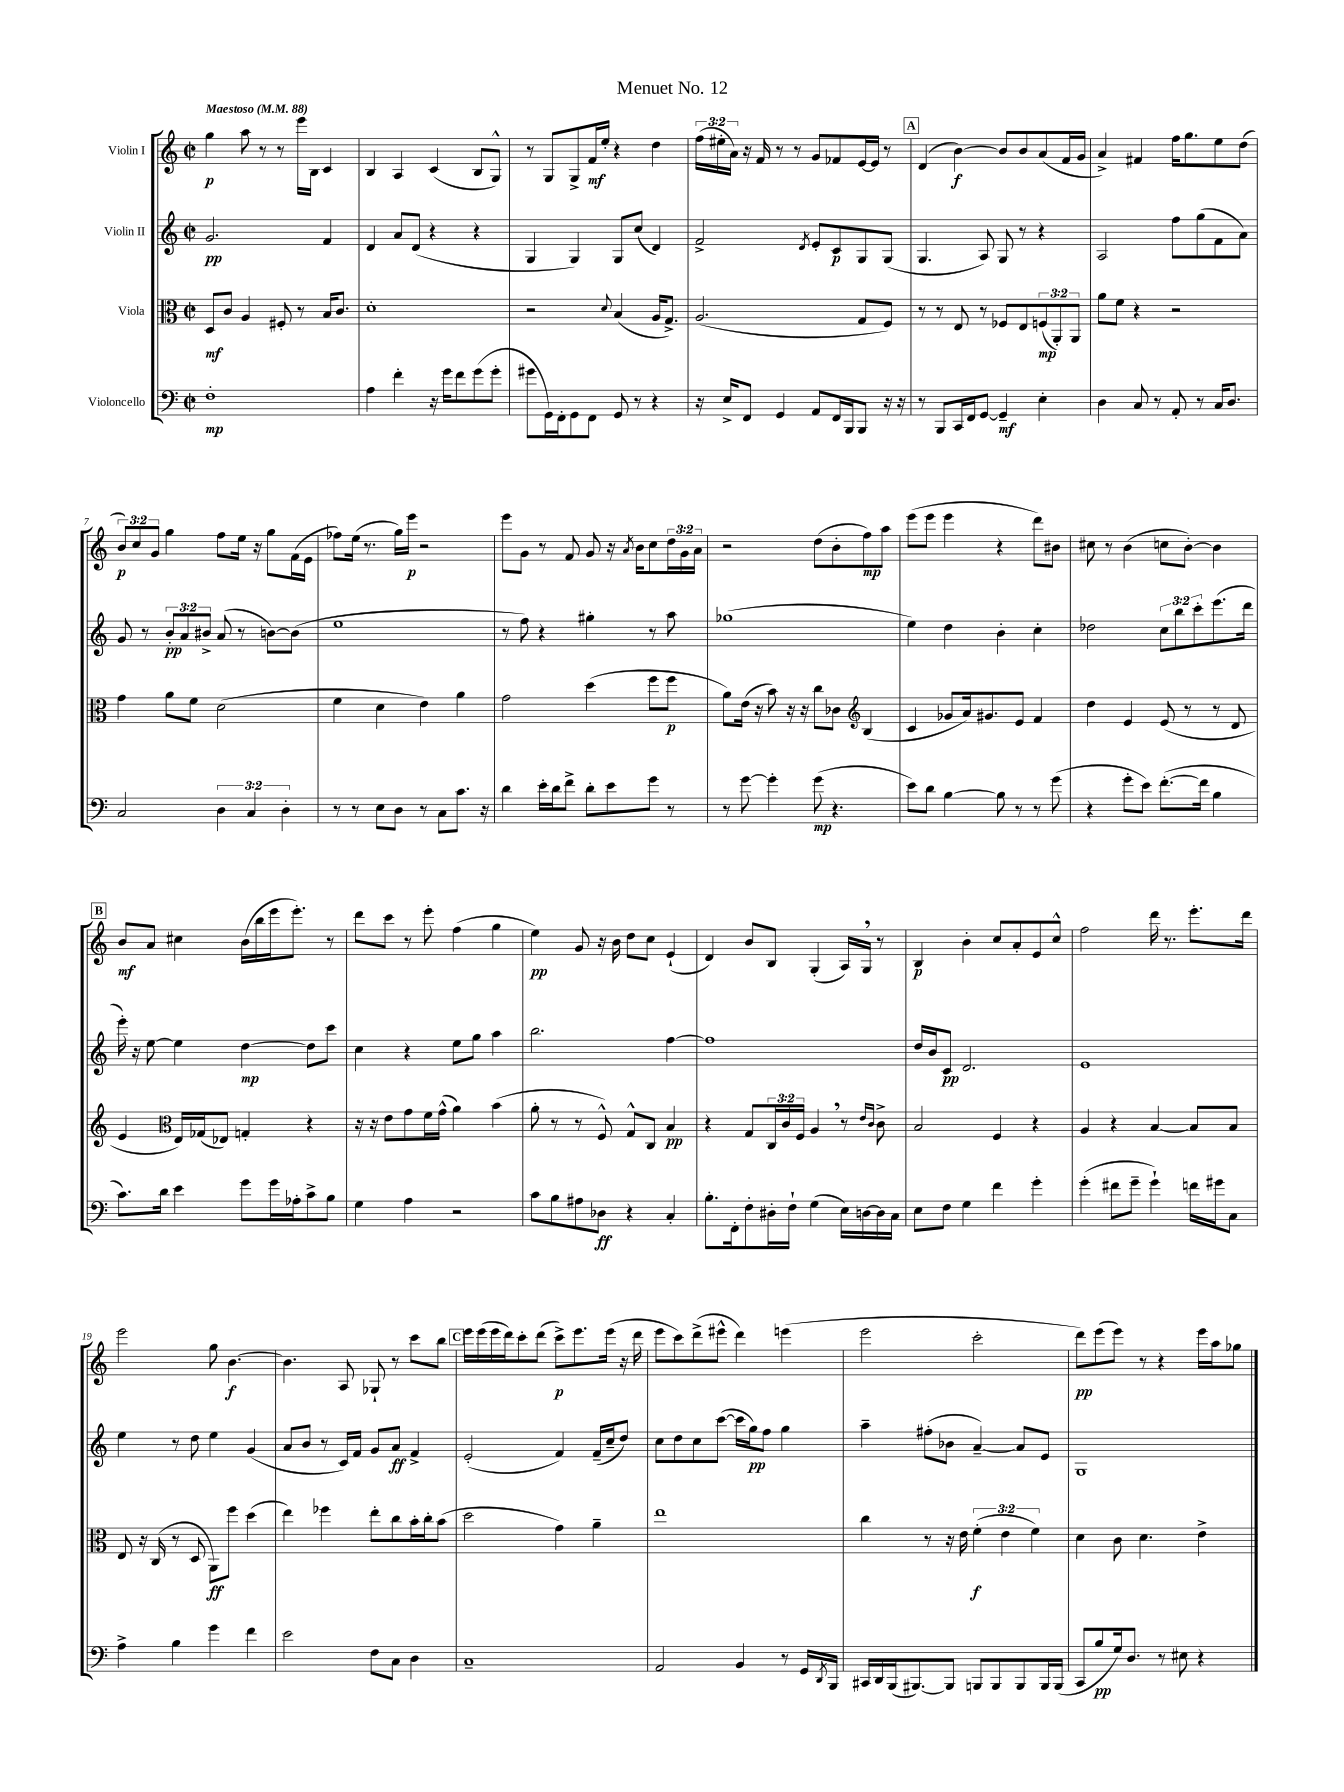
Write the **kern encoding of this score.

**kern	**dynam	**kern	**dynam	**kern	**dynam	**kern	**dynam
*part4	*part4	*part3	*part3	*part2	*part2	*part1	*part1
*staff4	*staff4	*staff3	*staff3	*staff2	*staff2	*staff1	*staff1
*I"Violoncello	*	*I"Viola	*	*I"Violin II	*	*I"Violin I	*
*clefF4	*	*clefC3	*	*clefG2	*	*clefG2	*
*k[]	*	*k[]	*	*k[]	*	*k[]	*
*M2/2	*	*M2/2	*	*M2/2	*	*M2/2	*
*met(c|)	*	*met(c|)	*	*met(c|)	*	*met(c|)	*
*MM88	*	*MM88	*	*MM88	*	*MM88	*
=1	=1	=1	=1	=1	=1	=1	=1
!	!	!	!	!	!	!LO:TX:a:B:t=Maestoso	!
1F'	mp	8D/L	mf	2.g/	pp	4gg\	p
.	.	8c/J	.	.	.	.	.
.	.	4A/	.	.	.	8aa\	.
.	.	.	.	.	.	8r	.
.	.	8F#X'/	.	.	.	8r	.
.	.	8r	.	.	.	16eee\LL	.
.	.	.	.	.	.	16B\JJ	.
.	.	16B/KL	.	4f/	.	4c/	.
.	.	8.c/J	.	.	.	.	.
=2	=2	=2	=2	=2	=2	=2	=2
4A\	.	1d'	.	4d/	.	4B/	.
4f'\	.	.	.	8a/L	.	4A/	.
.	.	.	.	(8d/J	.	.	.
16r	.	.	.	4r	.	(4c/	.
16g\KL	.	.	.	.	.	.	.
8f\	.	.	.	.	.	.	.
(8g\	.	.	.	4r	.	8B/L	.
8g'\J	.	.	.	.	.	8G^^/J)	.
=3	=3	=3	=3	=3	=3	=3	=3
8g#X\L	.	2r	.	4G/	.	8r	.
16GG\L)	.	.	.	.	.	8G/L	.
16FF'\J	.	.	.	.	.	.	.
8GG\	.	.	.	4G/)	.	8G^/	.
8FF\J	.	.	.	.	.	16f/L	mf
.	.	.	.	.	.	16ee'/JJ	.
.	.	8qqd/	.	.	.	.	.
8GG/	.	(4B/	.	8G/L	.	4r	.
8r	.	.	.	(8cc/J	.	.	.
4r	.	16A/KL	.	4d/)	.	4dd\	.
.	.	8.G^/J)	.	.	.	.	.
=4	=4	=4	=4	=4	=4	=4	=4
16r	.	(2.A/	.	2f^/	.	(24ff\LL	.
.	.	.	.	.	.	24ee#X'\	.
16E^/KL	.	.	.	.	.	.	.
.	.	.	.	.	.	24a\JJ)	.
8FF/J	.	.	.	.	.	16r	.
.	.	.	.	.	.	16f/	.
4GG/	.	.	.	.	.	8r	.
.	.	.	.	.	.	8r	.
.	.	.	.	8qd/	.	.	.
8AA/L	.	.	.	8e'/L	.	8g/L	.
16FF/L	.	.	.	8c/	p	8f-X/	.
16BBB/J	.	.	.	.	.	.	.
8BBB/J	.	8G/L	.	8G/	.	[16e/L	.
.	.	.	.	.	.	16e/JJ]	.
16r	.	8F/J)	.	(8G/J	.	8r	.
16r	.	.	.	.	.	.	.
!!LO:REH:place=s1:t=A
=5	=5	=5	=5	=5	=5	=5	=5
8r	.	8r	.	4.G/	.	(4d/	.
8BBB/L	.	8r	.	.	.	.	.
16CC/L	.	8E/	.	.	.	[4b\)	f
16FF/J	.	.	.	.	.	.	.
[8GG/J	.	8r	.	8A/)	.	.	.
4GG~/]	mf	8F-X/L	.	8G/	.	8b/L]	.
.	.	8E/	.	8r	.	8b/	.
4E'\	.	(12Fn/	mp	4r	.	(8a/	.
.	.	12AA'/)	.	.	.	.	.
.	.	.	.	.	.	16f/L	.
.	.	12AA/J	.	.	.	.	.
.	.	.	.	.	.	16g/JJ	.
=6	=6	=6	=6	=6	=6	=6	=6
4D\	.	8a\L	.	2A/	.	4a^/)	.
.	.	8f\J	.	.	.	.	.
8C/	.	4r	.	.	.	4f#X/	.
8r	.	.	.	.	.	.	.
8AA'/	.	2r	.	8ff\L	.	16ff\KL	.
.	.	.	.	.	.	8.gg\	.
8r	.	.	.	(8gg\	.	.	.
16C/KL	.	.	.	8f\	.	8ee\	.
8.D/J	.	.	.	.	.	.	.
.	.	.	.	8a\J)	.	(8dd\J	.
!!LO:LB:g=z
=7	=7	=7	=7	=7	=7	=7	=7
2C/	.	4g\	.	8g/	.	12b/L)	p
.	.	.	.	.	.	12cc/	.
.	.	.	.	8r	.	.	.
.	.	.	.	.	.	12g/J	.
.	.	8a\L	.	12b'/L	pp	4gg\	.
.	.	.	.	12a/	.	.	.
.	.	8f\J	.	.	.	.	.
.	.	.	.	12b#X^/J	.	.	.
6D\	.	(2d\	.	(8a/	.	8ff\L	.
.	.	.	.	8r	.	16ee\Jk	.
6C/	.	.	.	.	.	.	.
.	.	.	.	.	.	16r	.
.	.	.	.	[8bn\L)	.	8gg\L	.
6D'\	.	.	.	.	.	.	.
.	.	.	.	(8b\J]	.	(16f\L	.
.	.	.	.	.	.	16e\JJ	.
=8	=8	=8	=8	=8	=8	=8	=8
8r	.	4f\	.	1ee	.	8ff-X\L)	.
8r	.	.	.	.	.	(16ee\Jk	.
.	.	.	.	.	.	8.r	.
8E\L	.	4d\	.	.	.	.	.
8D\J	.	.	.	.	.	16gg\LL)	.
.	.	.	.	.	.	16eee\JJ	p
8r	.	4e\)	.	.	.	2r	.
8C\L	.	.	.	.	.	.	.
8.c\J	.	4a\	.	.	.	.	.
16r	.	.	.	.	.	.	.
=9	=9	=9	=9	=9	=9	=9	=9
4d\	.	2g\	.	8r	.	8eee\L	.
.	.	.	.	8ff\)	.	8g\J	.
16e'\LL	.	.	.	4r	.	8r	.
16d\J	.	.	.	.	.	.	.
8f^\J	.	.	.	.	.	8f/	.
8d'\L	.	(4dd\	.	4gg#X'\	.	8g/	.
8e\	.	.	.	.	.	16r	.
.	.	.	.	.	.	8qa/	.
.	.	.	.	.	.	16b\KL	.
8g\J	.	8ff\L	.	8r	.	8cc\	.
8r	.	8ff\J	p	8aa\	.	24dd\L	.
.	.	.	.	.	.	24g\	.
.	.	.	.	.	.	24a\JJ	.
=10	=10	=10	=10	=10	=10	=10	=10
8r	.	8a\L)	.	(1gg-X	.	2r	.
[8g\	.	(16e\Jk	.	.	.	.	.
.	.	16r	.	.	.	.	.
4g'\]	.	8b\)	.	.	.	.	.
.	.	16r	.	.	.	.	.
.	.	16r	.	.	.	.	.
(8g\	mp	8cc\L	.	.	.	(8dd\L	.
4.r	.	8c-X\J	.	.	.	8b'\	.
*	*	*clefG2	*	*	*	*	*
.	.	(4B/	.	.	.	8ff\)	mp
.	.	.	.	.	.	8aa\J	.
=11	=11	=11	=11	=11	=11	=11	=11
8e\L)	.	4c/	.	4ee\)	.	(8eee\L	.
8d\J	.	.	.	.	.	8eee\J	.
[4B\	.	8g-X/L	.	4dd\	.	4eee\	.
.	.	16a/k)	.	.	.	.	.
.	.	8.g#X/	.	.	.	.	.
8B\]	.	.	.	4b'\	.	4r	.
8r	.	8e/J	.	.	.	.	.
8r	.	4f/	.	4cc'\	.	8ddd\L)	.
(8g\	.	.	.	.	.	8b#X\J	.
=12	=12	=12	=12	=12	=12	=12	=12
4r	.	4dd\	.	2dd-X\	.	8cc#X\	.
.	.	.	.	.	.	8r	.
8g'\L	.	4e/	.	.	.	(4b\	.
8e\J)	.	.	.	.	.	.	.
([8.f'\L	.	(8e/	.	12cc\L	.	8ccn\L	.
.	.	.	.	12bb\	.	.	.
.	.	8r	.	.	.	[8b'\J)	.
.	.	.	.	12ccc'\	.	.	.
16f\Jk]	.	.	.	.	.	.	.
4B\	.	8r	.	(8.eee\	.	4b\]	.
.	.	8d/	.	.	.	.	.
.	.	.	.	16ddd\Jk	.	.	.
!!LO:LB:g=z
!!LO:REH:place=s1:t=B
=13	=13	=13	=13	=13	=13	=13	=13
8.c\L)	.	4e/	.	16eee'\)	.	8b/L	mf
.	.	.	.	16r	.	.	.
.	.	.	.	[8ee\	.	8a/J	.
16d\Jk	.	.	.	.	.	.	.
*	*	*clefC3	*	*	*	*	*
4e\	.	16E/LL)	.	4ee\]	.	4cc#X\	.
.	.	(16G-X/J	.	.	.	.	.
.	.	8E-X/J)	.	.	.	.	.
8g\L	.	4Gn'/	.	[4dd\	mp	(16b\LL	.
.	.	.	.	.	.	16bb\	.
16g\L	.	.	.	.	.	16eee\J	.
16A-X'\J	.	.	.	.	.	8.eee'\J)	.
8c^\	.	4r	.	8dd\L]	.	.	.
8B\J	.	.	.	8ccc\J	.	8r	.
=14	=14	=14	=14	=14	=14	=14	=14
4G\	.	16r	.	4cc\	.	8ddd\L	.
.	.	16r	.	.	.	.	.
.	.	8e\L	.	.	.	8ccc\J	.
4A\	.	8g\	.	4r	.	8r	.
.	.	16f\L	.	.	.	8eee'\	.
.	.	(16g^^\JJ	.	.	.	.	.
2r	.	4a\)	.	8ee\L	.	(4ff\	.
.	.	.	.	8gg\J	.	.	.
.	.	(4b\	.	4aa\	.	4gg\	.
=15	=15	=15	=15	=15	=15	=15	=15
8c\L	.	8a'\	.	2.bb\	.	4ee\)	pp
8B\	.	8r	.	.	.	.	.
8A#X\	.	8r	.	.	.	8g/	.
8D-X\J	ff	8F^^/)	.	.	.	16r	.
.	.	.	.	.	.	16b\	.
4r	.	8G^^/L	.	.	.	8dd\L	.
.	.	8C/J	.	.	.	8cc\J	.
4C'/	.	4B/	pp	[4ff\	.	(4e`/	.
=16	=16	=16	=16	=16	=16	=16	=16
8.B'\L	.	4r	.	1ff]	.	4d/)	.
16FF'\k	.	.	.	.	.	.	.
8F'\	.	8G/L	.	.	.	8b/L	.
16D#X'\L	.	24C/L	.	.	.	8B/J	.
.	.	24c/	.	.	.	.	.
16F`\JJ	.	.	.	.	.	.	.
.	.	24F/JJ	.	.	.	.	.
(4G\	.	4A,/	.	.	.	(4G'/	.
16E\LL)	.	8r	.	.	.	16A/LL)	.
[16Dn\	.	.	.	.	.	16G,/JJ	.
.	.	16qqe/LL	.	.	.	.	.
.	.	16qqc/JJ	.	.	.	.	.
16D\]	.	8c^\	.	.	.	8r	.
16C\JJ	.	.	.	.	.	.	.
=17	=17	=17	=17	=17	=17	=17	=17
8E\L	.	2B/	.	16dd/LL	.	4B/	p
.	.	.	.	16b/J	.	.	.
8F\J	.	.	.	8c/J	pp	.	.
4G\	.	.	.	2.d/	.	4b'\	.
4f\	.	4F/	.	.	.	8cc/L	.
.	.	.	.	.	.	8a'/	.
4g'\	.	4r	.	.	.	8e/	.
.	.	.	.	.	.	8cc^^/J	.
=18	=18	=18	=18	=18	=18	=18	=18
(4g'\	.	4A/	.	1e	.	2ff\	.
8f#X\L	.	4r	.	.	.	.	.
8g~\J	.	.	.	.	.	.	.
4g`\)	.	[4B/	.	.	.	16ddd\	.
.	.	.	.	.	.	8.r	.
16fn\LL	.	8B/L]	.	.	.	8.eee'\L	.
16g#X\J	.	.	.	.	.	.	.
8C\J	.	8B/J	.	.	.	.	.
.	.	.	.	.	.	16ddd\Jk	.
!!LO:LB:g=z
=19	=19	=19	=19	=19	=19	=19	=19
4A^\	.	8E/	.	4ee\	.	2eee\	.
.	.	16r	.	.	.	.	.
.	.	(16C/	.	.	.	.	.
4B\	.	8r	.	8r	.	.	.
.	.	8D/	.	8dd\	.	.	.
4g\	.	8AA\L)	ff	4ee\	.	8gg\	.
.	.	8ff\J	.	.	.	[4.b\	f
4f\	.	(4dd\	.	(4g/	.	.	.
=20	=20	=20	=20	=20	=20	=20	=20
2e\	.	4ee\)	.	8a/L	.	4.b\]	.
.	.	.	.	8b/J	.	.	.
.	.	4ff-X\	.	8r	.	.	.
.	.	.	.	16c/LL)	.	8A/	.
.	.	.	.	16f/JJ	.	.	.
8F\L	.	8ee'\L	.	8g/L	.	8G-X`/	.
8C\J	.	8cc\	.	8a/J	ff	8r	.
4D\	.	16b'\L	.	4f^/	.	8ccc\L	.
.	.	16cc'\J	.	.	.	.	.
.	.	(8b\J	.	.	.	8bb\J	.
!!LO:REH:place=s1:t=C
=21	=21	=21	=21	=21	=21	=21	=21
1C~	.	2dd\	.	(2e'/	.	16eee\LL	.
.	.	.	.	.	.	(16eee\	.
.	.	.	.	.	.	16eee\	.
.	.	.	.	.	.	16ddd\J)	.
.	.	.	.	.	.	8ccc'\	.
.	.	.	.	.	.	(8ddd\J	.
.	.	4g\)	.	4f/)	.	8ccc^\L)	p
.	.	.	.	.	.	8.eee\	.
.	.	4a~\	.	(16f~/LL	.	.	.
.	.	.	.	16cc~/J	.	(16eee\Jk	.
.	.	.	.	8dd/J)	.	16r	.
.	.	.	.	.	.	16ddd\	.
=22	=22	=22	=22	=22	=22	=22	=22
2AA/	.	1ee	.	8cc\L	.	8eee\L	.
.	.	.	.	8dd\	.	8ccc\)	.
.	.	.	.	8cc\	.	(8ddd^\	.
.	.	.	.	([8ccc\J	.	8eee#X^^\J	.
4BB/	.	.	.	16ccc\LL]	.	4ddd\)	.
.	.	.	.	16gg\J)	pp	.	.
.	.	.	.	8ff\J	.	.	.
8r	.	.	.	4gg\	.	(4eeen\	.
16GG/LL	.	.	.	.	.	.	.
8qDD/	.	.	.	.	.	.	.
16BBB/JJ	.	.	.	.	.	.	.
=23	=23	=23	=23	=23	=23	=23	=23
16CC#X/LL	.	4cc\	.	4aa~\	.	2eee\	.
16DD/	.	.	.	.	.	.	.
(16BBB/J	.	.	.	.	.	.	.
[8.BBB#X/)	.	.	.	.	.	.	.
.	.	8r	.	(8ff#X'\L	.	.	.
8BBB#/J]	.	16r	.	8b-X\J	.	.	.
.	.	16e\	.	.	.	.	.
8BBBn/L	.	(6f'\	f	[4a~/)	.	2ccc'\	.
8BBB/	.	.	.	.	.	.	.
.	.	6e\	.	.	.	.	.
8BBB/	.	.	.	8a/L]	.	.	.
.	.	6f\)	.	.	.	.	.
16BBB/L	.	.	.	8e/J	.	.	.
(16BBB/JJ	.	.	.	.	.	.	.
=24	=24	=24	=24	=24	=24	=24	=24
8CC/L	.	4d\	.	1G	.	8ddd\L)	pp
8B/	pp	.	.	.	.	(8eee\	.
16G/k)	.	8c\	.	.	.	8eee\J)	.
8.D/J	.	.	.	.	.	.	.
.	.	4.d\	.	.	.	8r	.
8r	.	.	.	.	.	4r	.
8E#X\	.	.	.	.	.	.	.
4r	.	4e^\	.	.	.	16eee\LL	.
.	.	.	.	.	.	16aa\J	.
.	.	.	.	.	.	8gg-X\J	.
==	==	==	==	==	==	==	==
*-	*-	*-	*-	*-	*-	*-	*-
